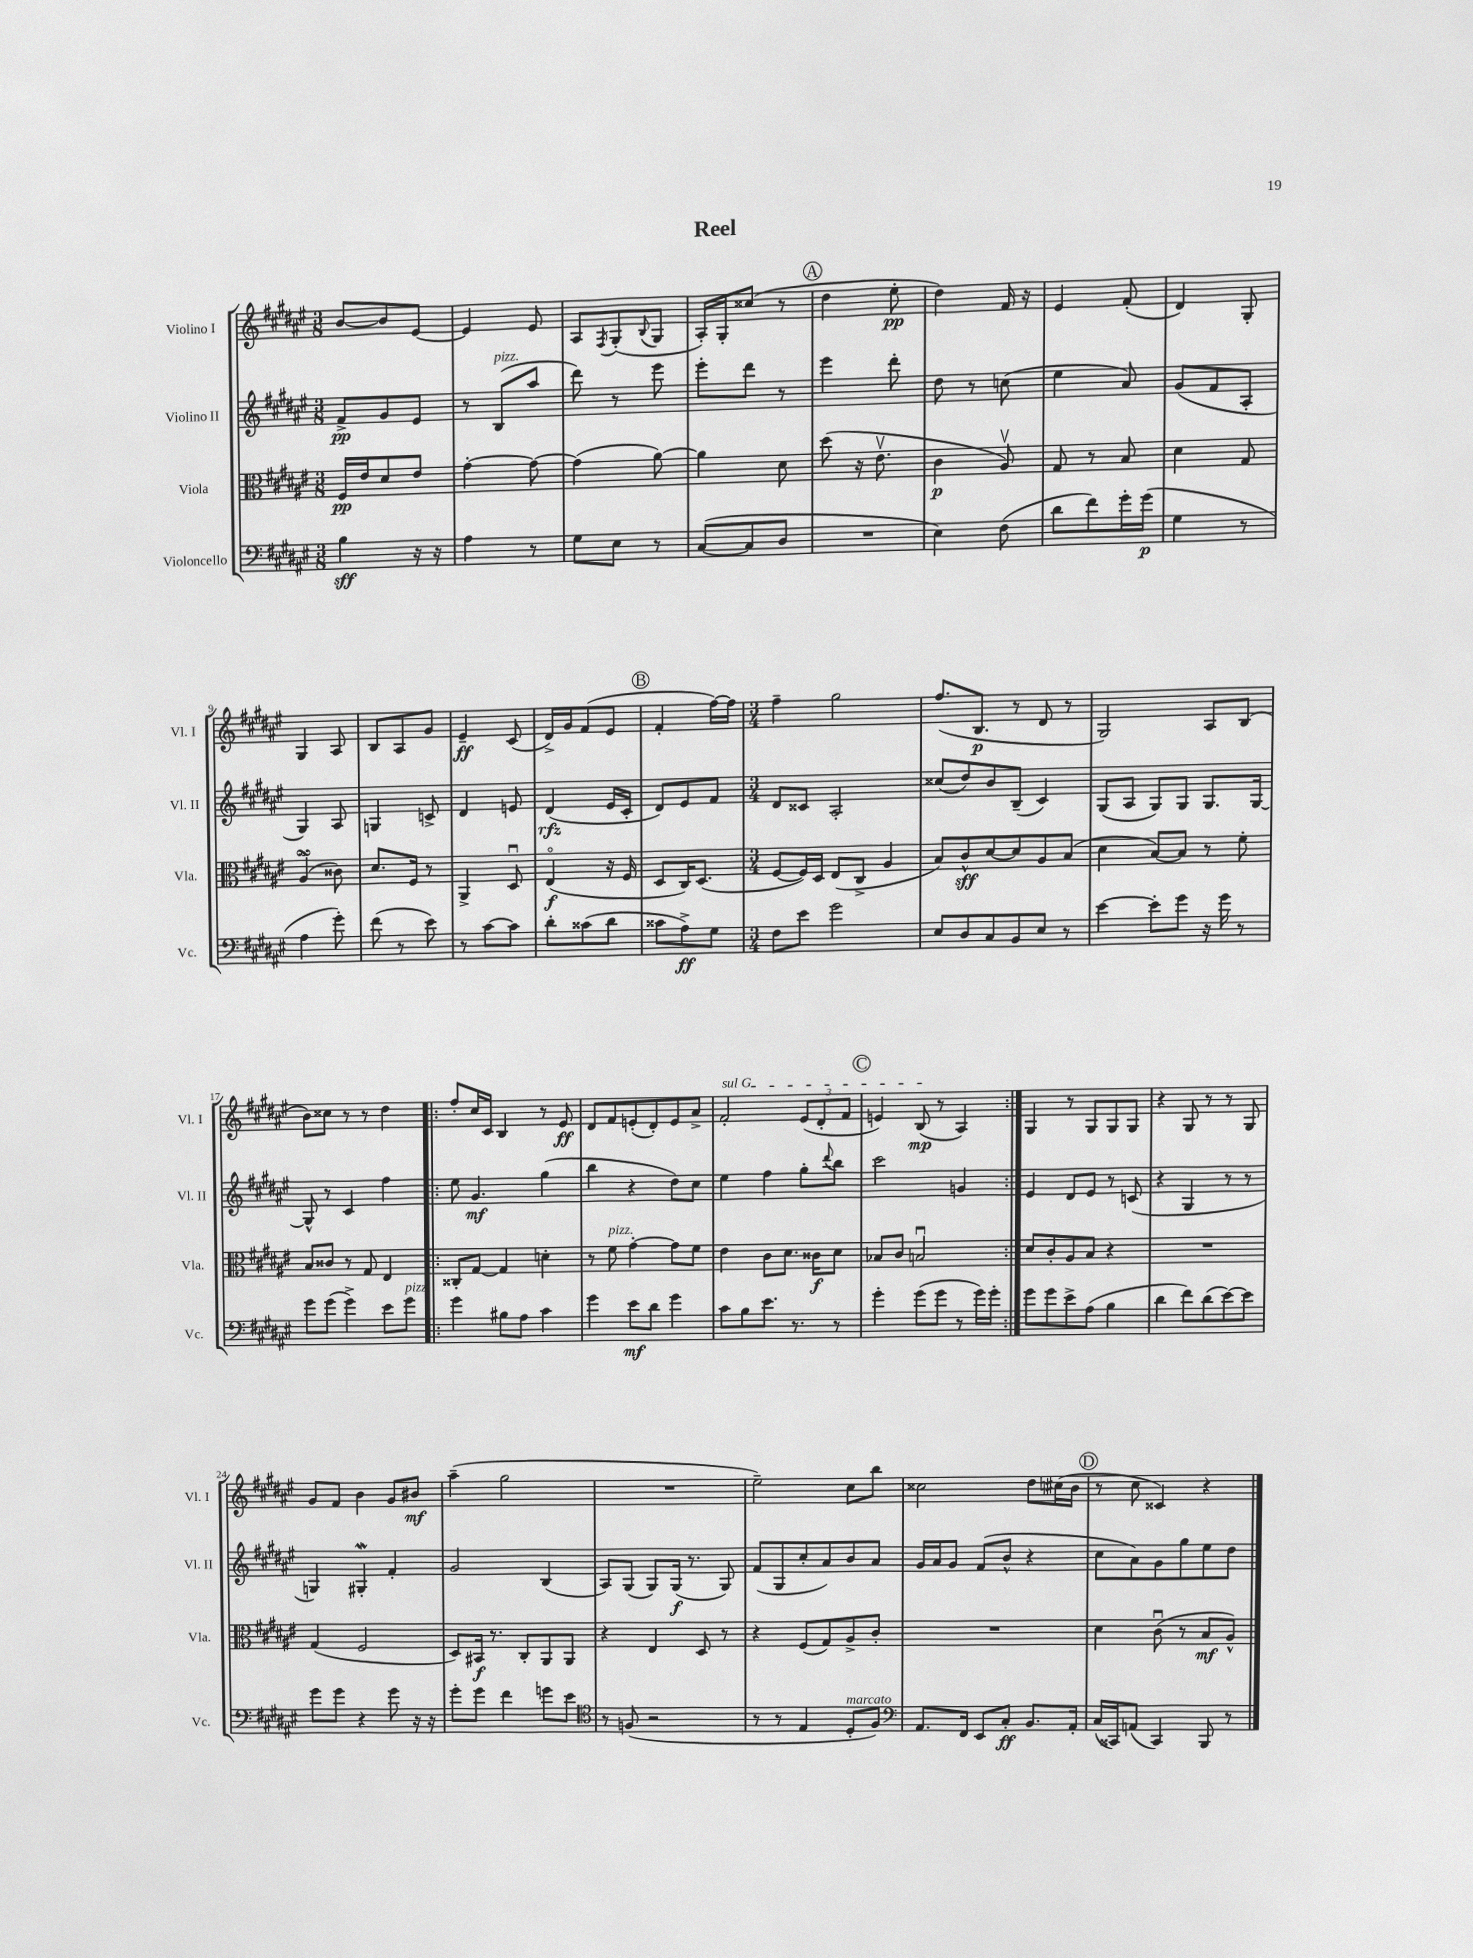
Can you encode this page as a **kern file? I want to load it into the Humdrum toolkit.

**kern	**dynam	**kern	**dynam	**kern	**dynam	**kern	**dynam
*part4	*part4	*part3	*part3	*part2	*part2	*part1	*part1
*staff4	*staff4	*staff3	*staff3	*staff2	*staff2	*staff1	*staff1
*I"Violoncello	*	*I"Viola	*	*I"Violino II	*	*I"Violino I	*
*I'Vc.	*	*I'Vla.	*	*I'Vl. II	*	*I'Vl. I	*
*clefF4	*	*clefC3	*	*clefG2	*	*clefG2	*
*k[f#c#g#d#a#e#]	*	*k[f#c#g#d#a#e#]	*	*k[f#c#g#d#a#e#]	*	*k[f#c#g#d#a#e#]	*
*M3/8	*	*M3/8	*	*M3/8	*	*M3/8	*
=1	=1	=1	=1	=1	=1	=1	=1
4B\	sff	16F#/LL	pp	8f#^/L	pp	[8b/L	.
.	.	16e#/J	.	.	.	.	.
.	.	8d#/	.	8g#/	.	8b/]	.
16r	.	8e#/J	.	8e#/J	.	[8e#/J	.
16r	.	.	.	.	.	.	.
=2	=2	=2	=2	=2	=2	=2	=2
4A#\	.	[4g#'\	.	8r	.	4e#/]	.
!	!	!	!	!LO:TX:a:i:t=pizz.	!	!	!
.	.	.	.	(8B/L	.	.	.
8r	.	8g#\_	.	8aa#/J	.	8e#/	.
=3	=3	=3	=3	=3	=3	=3	=3
8G#\L	.	(4g#\]	.	8ddd#\)	.	8A#/L	.
.	.	.	.	.	.	8qF#/	.
8E#\J	.	.	.	8r	.	(8G#'/	.
.	.	.	.	.	.	8qqB/	.
8r	.	[8a#\)	.	8eee#\	.	8G#/J	.
=4	=4	=4	=4	=4	=4	=4	=4
([8C#/L	.	4a#\]	.	8eee#'\L	.	16A#'/LL)	.
.	.	.	.	.	.	16G#'/J	.
8C#/]	.	.	.	8ddd#\J	.	(8cc##X/J	.
8D#/J	.	8d#\	.	8r	.	8r	.
!!LO:REH:place=s1:t=A
=5	=5	=5	=5	=5	=5	=5	=5
4.r	.	(8dd#\	.	4eee#\	.	4dd#\	.
.	.	16r	.	.	.	.	.
.	.	8.e#v\	.	.	.	.	.
.	.	.	.	8ddd#'\	.	8ee#'\	pp
=6	=6	=6	=6	=6	=6	=6	=6
4E#\)	.	4c#\	p	8dd#\	.	4dd#\)	.
.	.	.	.	8r	.	.	.
(8F#\	.	8A#v/)	.	(8ccn\	.	16f#/	.
.	.	.	.	.	.	16r	.
=7	=7	=7	=7	=7	=7	=7	=7
8d#\L	.	8G#/	.	4ee#\	.	4e#/	.
8f#\)	.	8r	.	.	.	.	.
16g#'\L	.	8B/	.	8a#/)	.	(8f#'/	.
(16g#\JJ	p	.	.	.	.	.	.
=8	=8	=8	=8	=8	=8	=8	=8
4G#\	.	4d#\	.	(8g#/L	.	4d#/)	.
.	.	.	.	8f#/	.	.	.
8r	.	8G#/	.	8A#'/J	.	8G#'/	.
!!LO:LB:g=z
=9	=9	=9	=9	=9	=9	=9	=9
4A#\	.	(4A#sSsS/	.	4G#/)	.	4G#/	.
8g#'\)	.	8c##X\)	.	8A#/	.	8A#/	.
=10	=10	=10	=10	=10	=10	=10	=10
(8f#\	.	8.d#/L	.	4Gn/	.	8B/L	.
8r	.	.	.	.	.	8A#/	.
.	.	16F#/Jk	.	.	.	.	.
8e#\)	.	8r	.	8cn^/	.	8g#/J	.
=11	=11	=11	=11	=11	=11	=11	=11
8r	.	4AA#^/	.	4d#/	.	4e#~/	ff
[8c#\L	.	.	.	.	.	.	.
8c#\J]	.	8D#u/	.	8en/	.	(8c#/	.
=12	=12	=12	=12	=12	=12	=12	=12
8d#'\L	.	(4E#/	f	(4d#/	rfz	16d#^/LL)	.
.	.	.	.	.	.	16g#/J	.
(8c##X\	.	.	.	.	.	(8f#/	.
8d#\J	.	16r	.	16e#/LL	.	8e#/J	.
.	.	16F#/	.	16c#'/JJ	.	.	.
!!LO:REH:place=s1:t=B
=13	=13	=13	=13	=13	=13	=13	=13
8c##X\L	.	8D#/L	.	8d#/L)	.	4f#'/	.
8A#^\)	ff	16C#/K)	.	8e#/	.	.	.
.	.	(8.D#/J	.	.	.	.	.
8G#\J	.	.	.	8f#/J	.	[16ff#\LL)	.
.	.	.	.	.	.	16ff#\JJ]	.
=14	=14	=14	=14	=14	=14	=14	=14
*M3/4	*	*M3/4	*	*M3/4	*	*M3/4	*
8F#\L	.	[8F#/L	.	8d#/L	.	4ff#~\	.
8e#\J	.	16F#/L])	.	8c##X/J	.	.	.
.	.	16D#/JJ	.	.	.	.	.
2g#\	.	(8E#/L	.	2A#'/	.	2gg#\	.
.	.	8C#^/J	.	.	.	.	.
.	.	4A#/	.	.	.	.	.
=15	=15	=15	=15	=15	=15	=15	=15
8E#/L	.	8B/L)	.	(8cc##X/L	.	(8.ff#/L	.
8D#/	.	8c#^^/	sff	8dd#/)	.	.	.
.	.	.	.	.	.	8.B/J	p
8C#/	.	[8d#/	.	8b/	.	.	.
8BB/	.	8d#/]	.	(8B~/J	.	8r	.
8E#/J	.	8A#/	.	4c#/)	.	8d#/	.
8r	.	(8B/J	.	.	.	8r	.
=16	=16	=16	=16	=16	=16	=16	=16
[4e#\	.	4d#\	.	(8G#/L	.	2G#/)	.
.	.	.	.	8A#/J	.	.	.
8e#'\L]	.	[8B/L)	.	8G#/L)	.	.	.
8g#\J	.	8B/J]	.	8G#/J	.	.	.
16r	.	8r	.	8.G#/L	.	8A#/L	.
16g#\	.	.	.	.	.	.	.
8r	.	8f#'\	.	.	.	(8B/J	.
.	.	.	.	[16G#/Jk	.	.	.
!!LO:LB:g=z
=17	=17	=17	=17	=17	=17	=17	=17
8g#\L	.	8B/L	.	8G#^^/]	.	8b\L)	.
(8g#\J	.	8c##X/J	.	8r	.	8cc##X\J	.
4g#^\)	.	8r	.	4c#/	.	8r	.
.	.	8G#/	.	.	.	8r	.
8e#\L	.	4E#/	.	4ff#\	.	4dd#\	.
!LO:TX:a:i:t=pizz.	!	!	!	!	!	!	!
8g#\J	.	.	.	.	.	.	.
=18!|:	=18!|:	=18!|:	=18!|:	=18!|:	=18!|:	=18!|:	=18!|:
4g#\	.	8C##X'/L	.	8ee#\	.	8ff#'/L	.
.	.	[8G#/J	.	4.g#/	mf	16cc#/L	.
.	.	.	.	.	.	16c#/JJ	.
8B#X\L	.	4G#/]	.	.	.	4B/	.
8A#\J	.	.	.	.	.	.	.
4c#\	.	4dn'\	.	(4gg#\	.	8r	.
.	.	.	.	.	.	8e#/	ff
=19	=19	=19	=19	=19	=19	=19	=19
4g#\	.	8r	.	4bb\	.	8d#/L	.
!	!	!LO:TX:a:i:t=pizz.	!	!	!	!	!
.	.	8f#\	.	.	.	8f#/	.
8e#\L	mf	[4g#'\	.	4r	.	(8en'/	.
8d#\J	.	.	.	.	.	8d#'/)	.
4g#\	.	8g#\L]	.	8dd#\L)	.	8e/	.
.	.	8f#\J	.	8cc#\J	.	8a#^/J	.
=20	=20	=20	=20	=20	=20	=20	=20
!	!	!	!	!	!	!LO:TX:a:i:t=sul G	!
8c#\L	.	4e#\	.	4ee#\	.	2f#'/	.
8B\	.	.	.	.	.	.	.
8.e#\J	.	8c#\L	.	4ff#\	.	.	.
.	.	8.d#\J	.	.	.	.	.
8.r	.	.	.	.	.	.	.
.	.	.	.	8gg#'\L	.	(12e#/L	.
.	.	16c##X\KL	f	.	.	.	.
.	.	.	.	.	.	12d#'/	.
.	.	.	.	8qqddd#/	.	.	.
8r	.	8d#\J	.	8bb\J	.	.	.
.	.	.	.	.	.	12f#/J	.
!!LO:REH:place=s1:t=C
=21	=21	=21	=21	=21	=21	=21	=21
4g#'\	.	8B-X/L	.	2ccc#\	.	4en/)	.
.	.	8c#/J	.	.	.	.	.
(8g#\L	.	2Bnu/	.	.	.	(8B/	mp
8g#\J	.	.	.	.	.	8r	.
8r	.	.	.	4gn/	.	4A#/)	.
16g#\LL)	.	.	.	.	.	.	.
16g#'\JJ	.	.	.	.	.	.	.
=22:|!	=22:|!	=22:|!	=22:|!	=22:|!	=22:|!	=22:|!	=22:|!
8g#\L	.	8d#/L	.	4e#/	.	4G#/	.
8g#\	.	8c#'/	.	.	.	.	.
8e#^\	.	8A#/	.	8d#/L	.	8r	.
(8A#\J	.	8B/J	.	8e#/J	.	8G#/L	.
4B\	.	4r	.	8r	.	8G#/	.
.	.	.	.	(8cn/	.	8G#/J	.
=23	=23	=23	=23	=23	=23	=23	=23
4d#\	.	2.r	.	4r	.	4r	.
8f#\L)	.	.	.	4G#/	.	8G#/	.
(8d#\	.	.	.	.	.	8r	.
[8e#\)	.	.	.	8r	.	8r	.
8e#\J]	.	.	.	8r	.	8G#/	.
!!LO:LB:g=z
=24	=24	=24	=24	=24	=24	=24	=24
8g#\L	.	(4G#/	.	4Gn/)	.	8g#/L	.
8g#\J	.	.	.	.	.	8f#/J	.
4r	.	2F#/	.	4G#XW'/	.	4b\	.
8g#\	.	.	.	4f#'/	.	8g#/L	.
16r	.	.	.	.	.	8b#X/J	mf
16r	.	.	.	.	.	.	.
=25	=25	=25	=25	=25	=25	=25	=25
8g#'\L	.	8D#/L)	.	2g#/	.	(4aa#~\	.
8g#\J	.	16BB#X/Jk	f	.	.	.	.
.	.	8.r	.	.	.	.	.
4f#\	.	.	.	.	.	2gg#\	.
.	.	8C#'/L	.	.	.	.	.
8gn\L	.	8AA#/	.	(4B/	.	.	.
8e#\J	.	8AA#/J	.	.	.	.	.
=26	=26	=26	=26	=26	=26	=26	=26
*clefC4	*	*	*	*	*	*	*
8r	.	4r	.	8A#/L)	.	2.r	.
(8Fn/	.	.	.	(8G#/J	.	.	.
2r	.	4E#/	.	8G#/L)	.	.	.
.	.	.	.	(16G#/Jk	f	.	.
.	.	.	.	8.r	.	.	.
.	.	8D#/	.	.	.	.	.
.	.	8r	.	8G#/)	.	.	.
=27	=27	=27	=27	=27	=27	=27	=27
8r	.	4r	.	(8f#/L	.	2ee#~\)	.
8r	.	.	.	8G#/	.	.	.
4E#/	.	(8F#/L	.	8cc#'/	.	.	.
.	.	8G#/)	.	8a#/)	.	.	.
!LO:TX:a:i:t=marcato	!	!	!	!	!	!	!
8D#'/L	.	8A#^/	.	8b/	.	8cc#\L	.
8F#/J)	.	8c#'/J	.	8a#/J	.	8bb\J	.
=28	=28	=28	=28	=28	=28	=28	=28
*clefF4	*	*	*	*	*	*	*
8.AA#/L	.	2.r	.	16g#/LL	.	2cc##X\	.
.	.	.	.	16a#/J	.	.	.
.	.	.	.	8g#/J	.	.	.
16FF#/Jk	.	.	.	.	.	.	.
8EE#/L	.	.	.	(8f#/L	.	.	.
8C#'/J	ff	.	.	8b^^/J	.	.	.
8.BB/L	.	.	.	4r	.	8dd#\L	.
.	.	.	.	.	.	(16cc#X\L	.
16AA#'/Jk	.	.	.	.	.	16b\JJ	.
!!LO:REH:place=s1:t=D
=29	=29	=29	=29	=29	=29	=29	=29
(16C#/LL	.	4d#\	.	8cc#\L	.	8r	.
16CC##X/J)	.	.	.	.	.	.	.
(8AAn/J	.	.	.	8a#\)	.	8cc#\	.
4CC##/)	.	(8c#u\	.	8g#\	.	4c##X/)	.
.	.	8r	.	8gg#\	.	.	.
8BBB/	.	8B/L	mf	8ee#\	.	4r	.
8r	.	8A#^^/J)	.	8dd#\J	.	.	.
==	==	==	==	==	==	==	==
*-	*-	*-	*-	*-	*-	*-	*-
